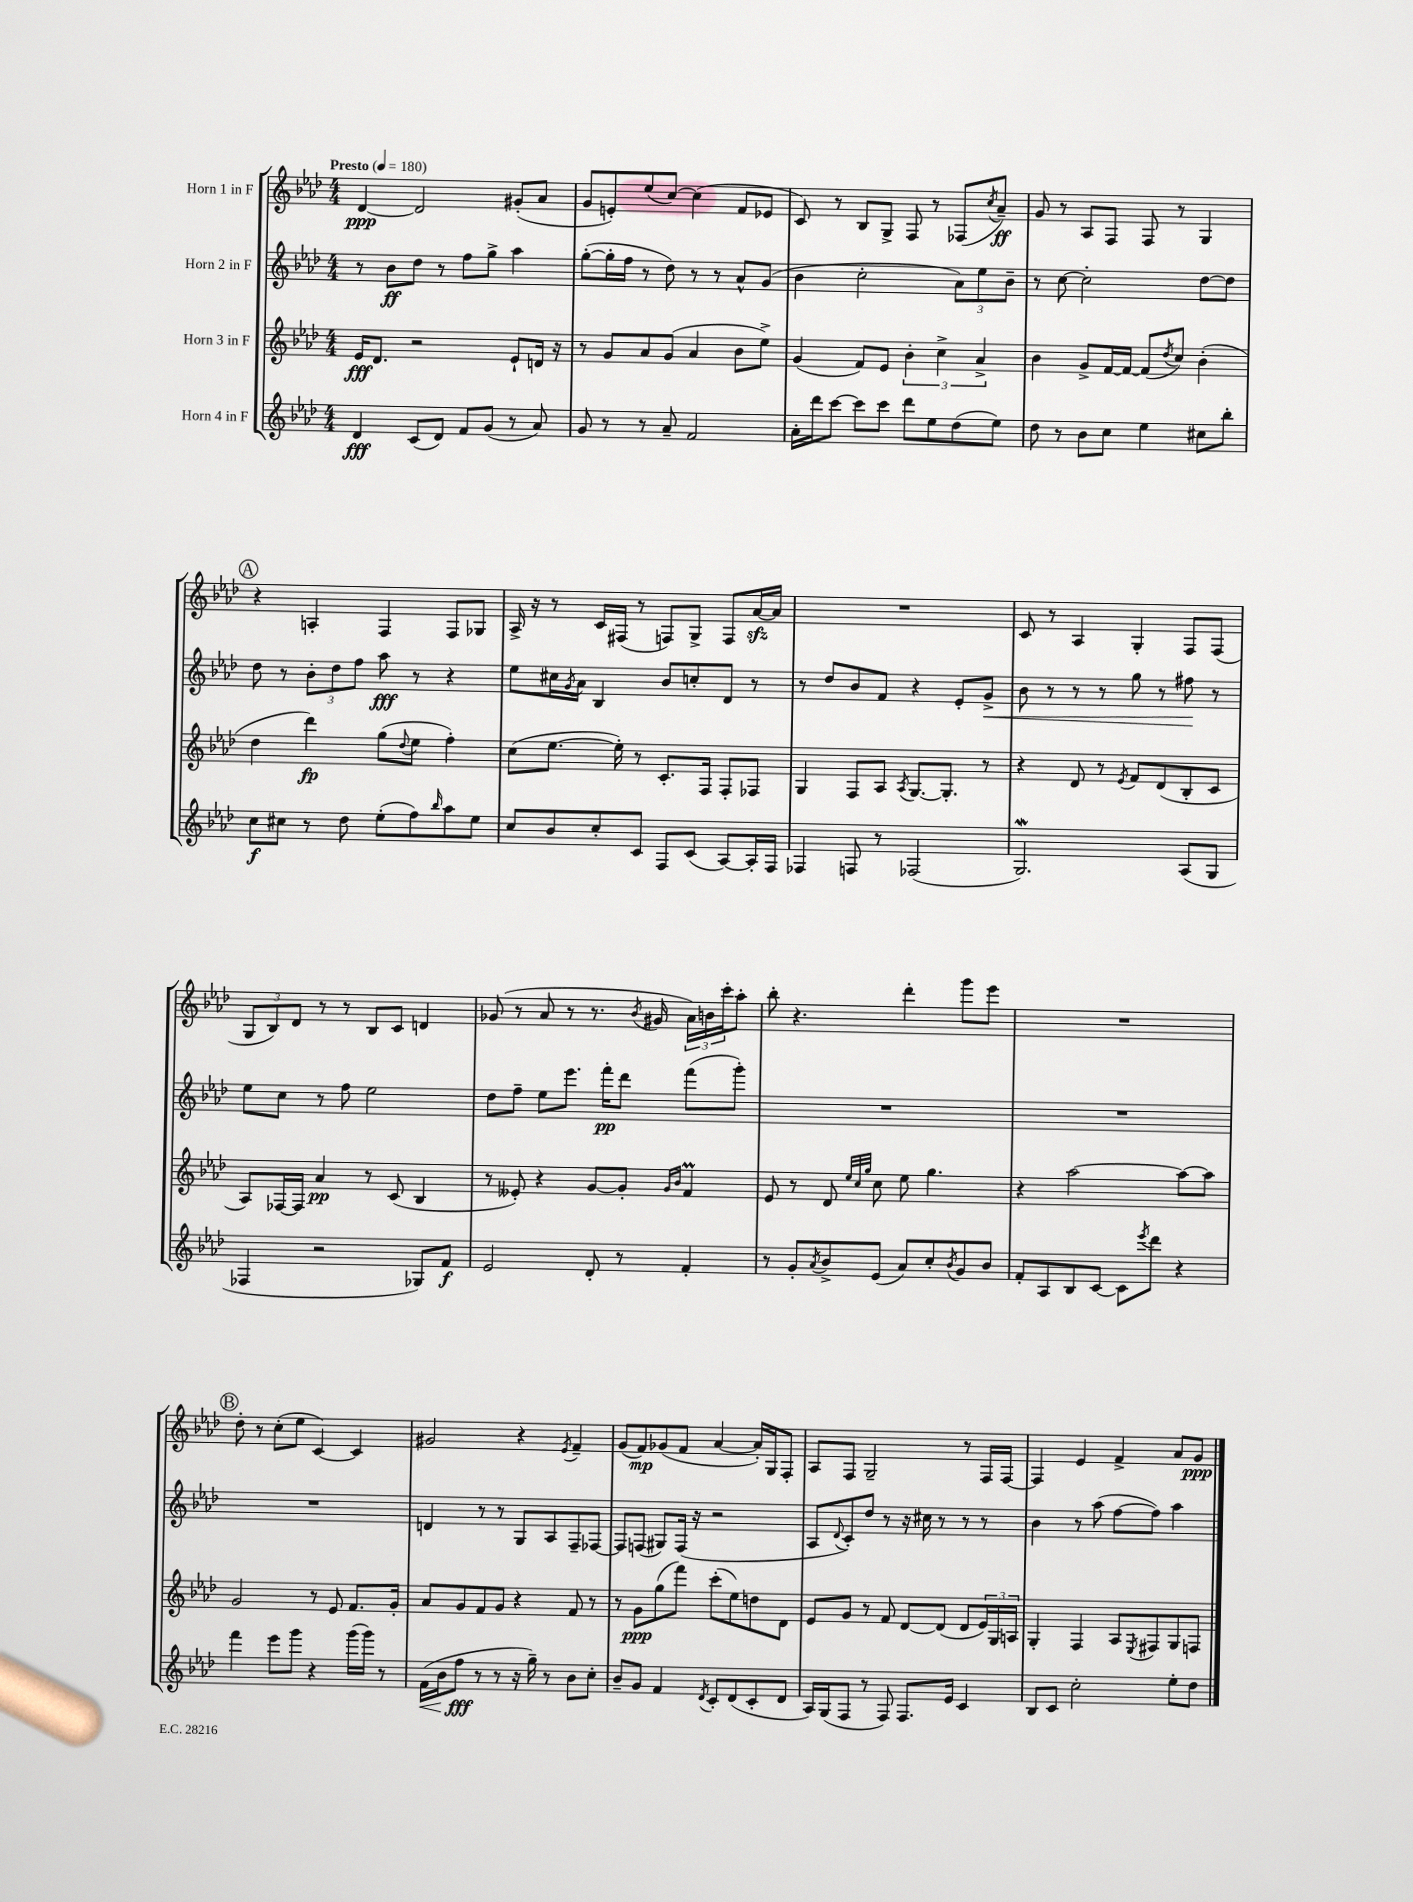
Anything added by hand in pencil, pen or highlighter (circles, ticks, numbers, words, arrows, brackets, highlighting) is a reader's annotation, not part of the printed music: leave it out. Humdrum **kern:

**kern	**dynam	**kern	**dynam	**kern	**dynam	**kern	**dynam
*part4	*part4	*part3	*part3	*part2	*part2	*part1	*part1
*staff4	*staff4	*staff3	*staff3	*staff2	*staff2	*staff1	*staff1
*I"Horn 4 in F	*	*I"Horn 3 in F	*	*I"Horn 2 in F	*	*I"Horn 1 in F	*
*clefG2	*	*clefG2	*	*clefG2	*	*clefG2	*
*k[b-e-a-d-]	*	*k[b-e-a-d-]	*	*k[b-e-a-d-]	*	*k[b-e-a-d-]	*
*M4/4	*	*M4/4	*	*M4/4	*	*M4/4	*
*MM180	*	*MM180	*	*MM180	*	*MM180	*
=1	=1	=1	=1	=1	=1	=1	=1
!	!	!	!	!	!	!LO:TX:a:B:t=Presto	!
4d-/	fff	16e-/KL	fff	8r	.	[4d-/	ppp
.	.	8.d-/J	.	.	.	.	.
.	.	.	.	8b-\L	ff	.	.
(8c/L	.	2r	.	8dd-\J	.	2d-/]	.
8d-/J)	.	.	.	8r	.	.	.
8f/L	.	.	.	8ff\L	.	.	.
(8g/J	.	.	.	8gg^\J	.	.	.
8r	.	8e-`/L	.	4aa-\	.	(8g#X'/L	.
8a-/)	.	16dn/Jk	.	.	.	8a-/J	.
.	.	16r	.	.	.	.	.
=2	=2	=2	=2	=2	=2	=2	=2
8g/	.	8r	.	([8gg'\L	.	8g/L	.
8r	.	8g/L	.	16gg'\L]	.	8en'/)	.
.	.	.	.	16ff\JJ	.	.	.
8r	.	8a-/	.	8r	.	(8ee-/	.
8a-~/	.	(8g/J	.	8dd-\)	.	[8cc/J)	.
2f/	.	4a-/	.	8r	.	(4cc\]	.
.	.	.	.	8r	.	.	.
.	.	8b-\L	.	8a-^^/L	.	8f/L	.
.	.	8ee-^\J)	.	(8g/J	.	8e-X/J	.
=3	=3	=3	=3	=3	=3	=3	=3
16a-'\LL	.	(4g/	.	4b-\	.	8c/)	.
16ddd-\J	.	.	.	.	.	.	.
[8ccc\J	.	.	.	.	.	8r	.
8ccc\L]	.	8f/L)	.	2cc'\	.	8B-/L	.
8ccc\J	.	8e-/J	.	.	.	8G^/J	.
8ddd-\L	.	6b-'\	.	.	.	8F/	.
8ee-\	.	.	.	.	.	8r	.
.	.	6cc^\	.	.	.	.	.
(8dd-\	.	.	.	12a-\L)	.	(8F-X/L	.
.	.	6a-^/	.	12ee-\	.	.	.
.	.	.	.	.	.	8qcc/	.
8ee-\J)	.	.	.	.	.	8a-~/J)	ff
.	.	.	.	12b-~\J	.	.	.
=4	=4	=4	=4	=4	=4	=4	=4
8dd-\	.	4b-\	.	8r	.	8g/	.
8r	.	.	.	[8cc\	.	8r	.
8b-\L	.	8g^/L	.	2cc'\]	.	8A-/L	.
8cc\J	.	[16f/L	.	.	.	8F/J	.
.	.	16f/JJ_	.	.	.	.	.
4ee-\	.	(8f/L]	.	.	.	8F/	.
.	.	8qdd-/	.	.	.	.	.
.	.	8cc/J)	.	.	.	8r	.
8cc#X\L	.	(4b-'\	.	[8dd-\L	.	4G/	.
8bb-'\J	.	.	.	8dd-\J]	.	.	.
!!LO:LB:g=z
!!LO:REH:place=s1:t=A
=5	=5	=5	=5	=5	=5	=5	=5
8cc\L	f	4dd-\	.	8dd-\	.	4r	.
8cc#X\J	.	.	.	8r	.	.	.
8r	.	4ddd-\)	fp	12b-'\L	.	4An'/	.
.	.	.	.	12dd-\	.	.	.
8dd-\	.	.	.	.	.	.	.
.	.	.	.	12ff\J	.	.	.
(8ee-'\L	.	(8gg\L	.	8aa-\	fff	4F/	.
.	.	8qqdd-/	.	.	.	.	.
8ff\)	.	8ee-\J	.	8r	.	.	.
16qqbb-/	.	.	.	.	.	.	.
8aa-\	.	4ff'\)	.	4r	.	8F/L	.
8ee-\J	.	.	.	.	.	8G-X/J	.
=6	=6	=6	=6	=6	=6	=6	=6
8cc/L	.	(8cc\L	.	8ee-\L	.	16A-^/	.
.	.	.	.	.	.	16r	.
8b-/	.	[8.ee-\J	.	16cc#X\L	.	8r	.
.	.	.	.	8qg/	.	.	.
.	.	.	.	16a-\JJ	.	.	.
8cc'/	.	.	.	4B-/	.	16c/LL	.
.	.	16ee-'\])	.	.	.	(16F#X/JJ	.
8c/J	.	8r	.	.	.	8r	.
8F/L	.	8.c'/L	.	8b-/L	.	8Fn/L)	.
(8c/J	.	.	.	8ccn'/	.	8G^/J	.
.	.	16F/Jk	.	.	.	.	.
[8A-/L)	.	8F'/L	.	8d-/J	.	8F/L	.
16A-'/L]	.	8F-X/J	.	8r	.	[16a-zz/L	.
16F/JJ	.	.	.	.	.	16a-/JJ]	.
=7	=7	=7	=7	=7	=7	=7	=7
4F-X/	.	4G/	.	8r	.	1r	.
.	.	.	.	8dd-/L	.	.	.
8Fn/	.	8F/L	.	8b-/	.	.	.
8r	.	8A-/J	.	8f/J	.	.	.
.	.	8qA-/	.	.	.	.	.
(2F-X/	.	[8.G/L	.	4r	.	.	.
.	.	8.G'/J]	.	.	.	.	.
.	.	.	.	8e-'/L	.	.	.
!	!	!	!	!	!LO:HP:b	!	!
.	.	8r	.	8g^/J	<	.	.
=8	=8	=8	=8	=8	=8	=8	=8
2.GW/)	.	4r	.	8b-\	.	8c/	.
.	.	.	.	8r	.	8r	.
.	.	8d-/	.	8r	.	4A-/	.
.	.	8r	.	8r	.	.	.
.	.	8qe-/	.	.	.	.	.
.	.	8f/L	.	8gg\	.	4G'/	.
.	.	(8d-/	.	8r	.	.	.
(8A-/L	.	8B-'/	.	8ff#X\	.	8F/L	.
8G/J	.	8c/J	.	8r	[	(8F/J	.
!!LO:LB:g=z
=9	=9	=9	=9	=9	=9	=9	=9
4F-X/	.	8A-/L)	.	8ee-\L	.	12G/L	.
.	.	.	.	.	.	12B-/)	.
.	.	[16F-X/L	.	8cc\J	.	.	.
.	.	.	.	.	.	12d-/J	.
.	.	16F-/JJ]	.	.	.	.	.
2r	.	4a-/	pp	8r	.	8r	.
.	.	.	.	8ff\	.	8r	.
.	.	8r	.	2ee-\	.	8B-/L	.
.	.	(8c/	.	.	.	8c/J	.
8G-X/L)	.	4B-/	.	.	.	4dn/	.
8f/J	f	.	.	.	.	.	.
=10	=10	=10	=10	=10	=10	=10	=10
2e-/	.	8r	.	8dd-\L	.	(8g-X/	.
.	.	8e--X'/)	.	8ff~\J	.	8r	.
.	.	4r	.	8ee-\L	.	8a-/	.
.	.	.	.	8.eee-\J	.	8r	.
8d-'/	.	[8g/L	.	.	.	8.r	.
.	.	.	.	16fff'\KL	pp	.	.
8r	.	8g'/J]	.	8ddd-\J	.	.	.
.	.	.	.	.	.	8qb-/	.
.	.	.	.	.	.	16g#X/	.
.	.	16qqg/LL	.	.	.	.	.
.	.	16qqb-/JJ	.	.	.	.	.
4f'/	.	4fM/	.	(8fff\L	.	24a-\LL)	.
.	.	.	.	.	.	24bn\	.
.	.	.	.	.	.	24ccc'\J	.
.	.	.	.	8ggg'\J)	.	8aa-'\J	.
=11	=11	=11	=11	=11	=11	=11	=11
8r	.	8e-/	.	1r	.	8bb-'\	.
8g'/L	.	8r	.	.	.	4.r	.
8qa-/	.	.	.	.	.	.	.
8b-^/	.	8d-/	.	.	.	.	.
.	.	32qqee-/LLL	.	.	.	.	.
.	.	32qqcc/	.	.	.	.	.
.	.	32qqgg/JJJ	.	.	.	.	.
(8e-/J	.	8cc\	.	.	.	.	.
8a-/L)	.	8ee-\	.	.	.	4ddd-'\	.
8cc'/	.	4.gg\	.	.	.	.	.
8qb-/	.	.	.	.	.	.	.
8g/	.	.	.	.	.	8ggg\L	.
8b-/J	.	.	.	.	.	8eee-\J	.
=12	=12	=12	=12	=12	=12	=12	=12
8f'/L	.	4r	.	1r	.	1r	.
8A-/	.	.	.	.	.	.	.
8B-/	.	[2aa-\	.	.	.	.	.
[8c/J	.	.	.	.	.	.	.
8c\L]	.	.	.	.	.	.	.
8qeee-/	.	.	.	.	.	.	.
8ddd-\J	.	.	.	.	.	.	.
4r	.	8aa-\L_	.	.	.	.	.
.	.	8aa-\J]	.	.	.	.	.
!!LO:LB:g=z
!!LO:REH:place=s1:t=B
=13	=13	=13	=13	=13	=13	=13	=13
4fff\	.	2g/	.	1r	.	8dd-'\	.
.	.	.	.	.	.	8r	.
8eee-\L	.	.	.	.	.	(8cc'\L	.
8ggg\J	.	.	.	.	.	8ee-\J	.
4r	.	8r	.	.	.	[4c/)	.
.	.	8e-/	.	.	.	.	.
(16ggg\LL	.	8.f/L	.	.	.	4c/]	.
16ggg\JJ)	.	.	.	.	.	.	.
8r	.	.	.	.	.	.	.
.	.	16g'/Jk	.	.	.	.	.
=14	=14	=14	=14	=14	=14	=14	=14
!	!LO:HP:b	!	!	!	!	!	!
(16f\LL	<	8a-/L	.	4dn/	.	2g#X/	.
16b-\J	.	.	.	.	.	.	.
8ff\J	fff	8g/	.	.	.	.	.
8r	[	8f/	.	8r	.	.	.
8r	.	8g/J	.	8r	.	.	.
16r	.	4r	.	8G/L	.	4r	.
16gg~\)	.	.	.	.	.	.	.
8r	.	.	.	8A-/	.	.	.
.	.	.	.	.	.	8qe-/	.
8b-\L	.	8f/	.	8F~/	.	4f~/	.
8cc'\J	.	8r	.	[8F-X/J	.	.	.
=15	=15	=15	=15	=15	=15	=15	=15
8b-~/L	.	8r	.	8F-/L]	.	(8g/L	.
8g/J	.	8g\L	ppp	(8Fn/J	.	8f/)	mp
4f/	.	(8gg\	.	8G#X/L)	.	(8g-X/	.
.	.	8fff\J)	.	(16F/Jk	.	8f/J	.
.	.	.	.	16r	.	.	.
8qd-/	.	.	.	.	.	.	.
8c'/L	.	(8ccc'\L	.	2r	.	[4a-/	.
(8d-/	.	8ee-\)	.	.	.	.	.
8c'/	.	8ddn\	.	.	.	16a-'/LL])	.
.	.	.	.	.	.	16G/J	.
8d-/J	.	8d-\J	.	.	.	8F'/J	.
=16	=16	=16	=16	=16	=16	=16	=16
16A-/LL)	.	8e-/L	.	8A-/L	.	8A-/L	.
(16G/J	.	.	.	.	.	.	.
.	.	.	.	8qqd-/	.	.	.
8F/J	.	8g/J	.	8c'/)	.	8F/J	.
8r	.	8r	.	8dd-/J	.	2G~/	.
8F/)	.	8f/	.	8r	.	.	.
8.F/L	.	[8d-/L	.	16r	.	.	.
.	.	.	.	16cc#X\	.	.	.
.	.	(8d-/J]	.	8r	.	.	.
16e-/Jk	.	.	.	.	.	.	.
4c/	.	8d-/L	.	8r	.	8r	.
.	.	24e-/L)	.	8r	.	16F/LL	.
.	.	24G/	.	.	.	.	.
.	.	.	.	.	.	[16F/JJ	.
.	.	24An/JJ	.	.	.	.	.
=17	=17	=17	=17	=17	=17	=17	=17
8B-/L	.	4G'/	.	4b-\	.	4F/]	.
8c/J	.	.	.	.	.	.	.
2cc'\	.	4F/	.	8r	.	4e-/	.
.	.	.	.	(8aa-\	.	.	.
.	.	8A-/L	.	[8ff\L	.	4f^/	.
.	.	8qE-/	.	.	.	.	.
.	.	8F#X/	.	8ff\J])	.	.	.
8ee-'\L	.	8G/	.	4aa-\	.	8a-/L	.
8dd-\J	.	8Fn/J	.	.	.	8g/J	ppp
==	==	==	==	==	==	==	==
*-	*-	*-	*-	*-	*-	*-	*-
